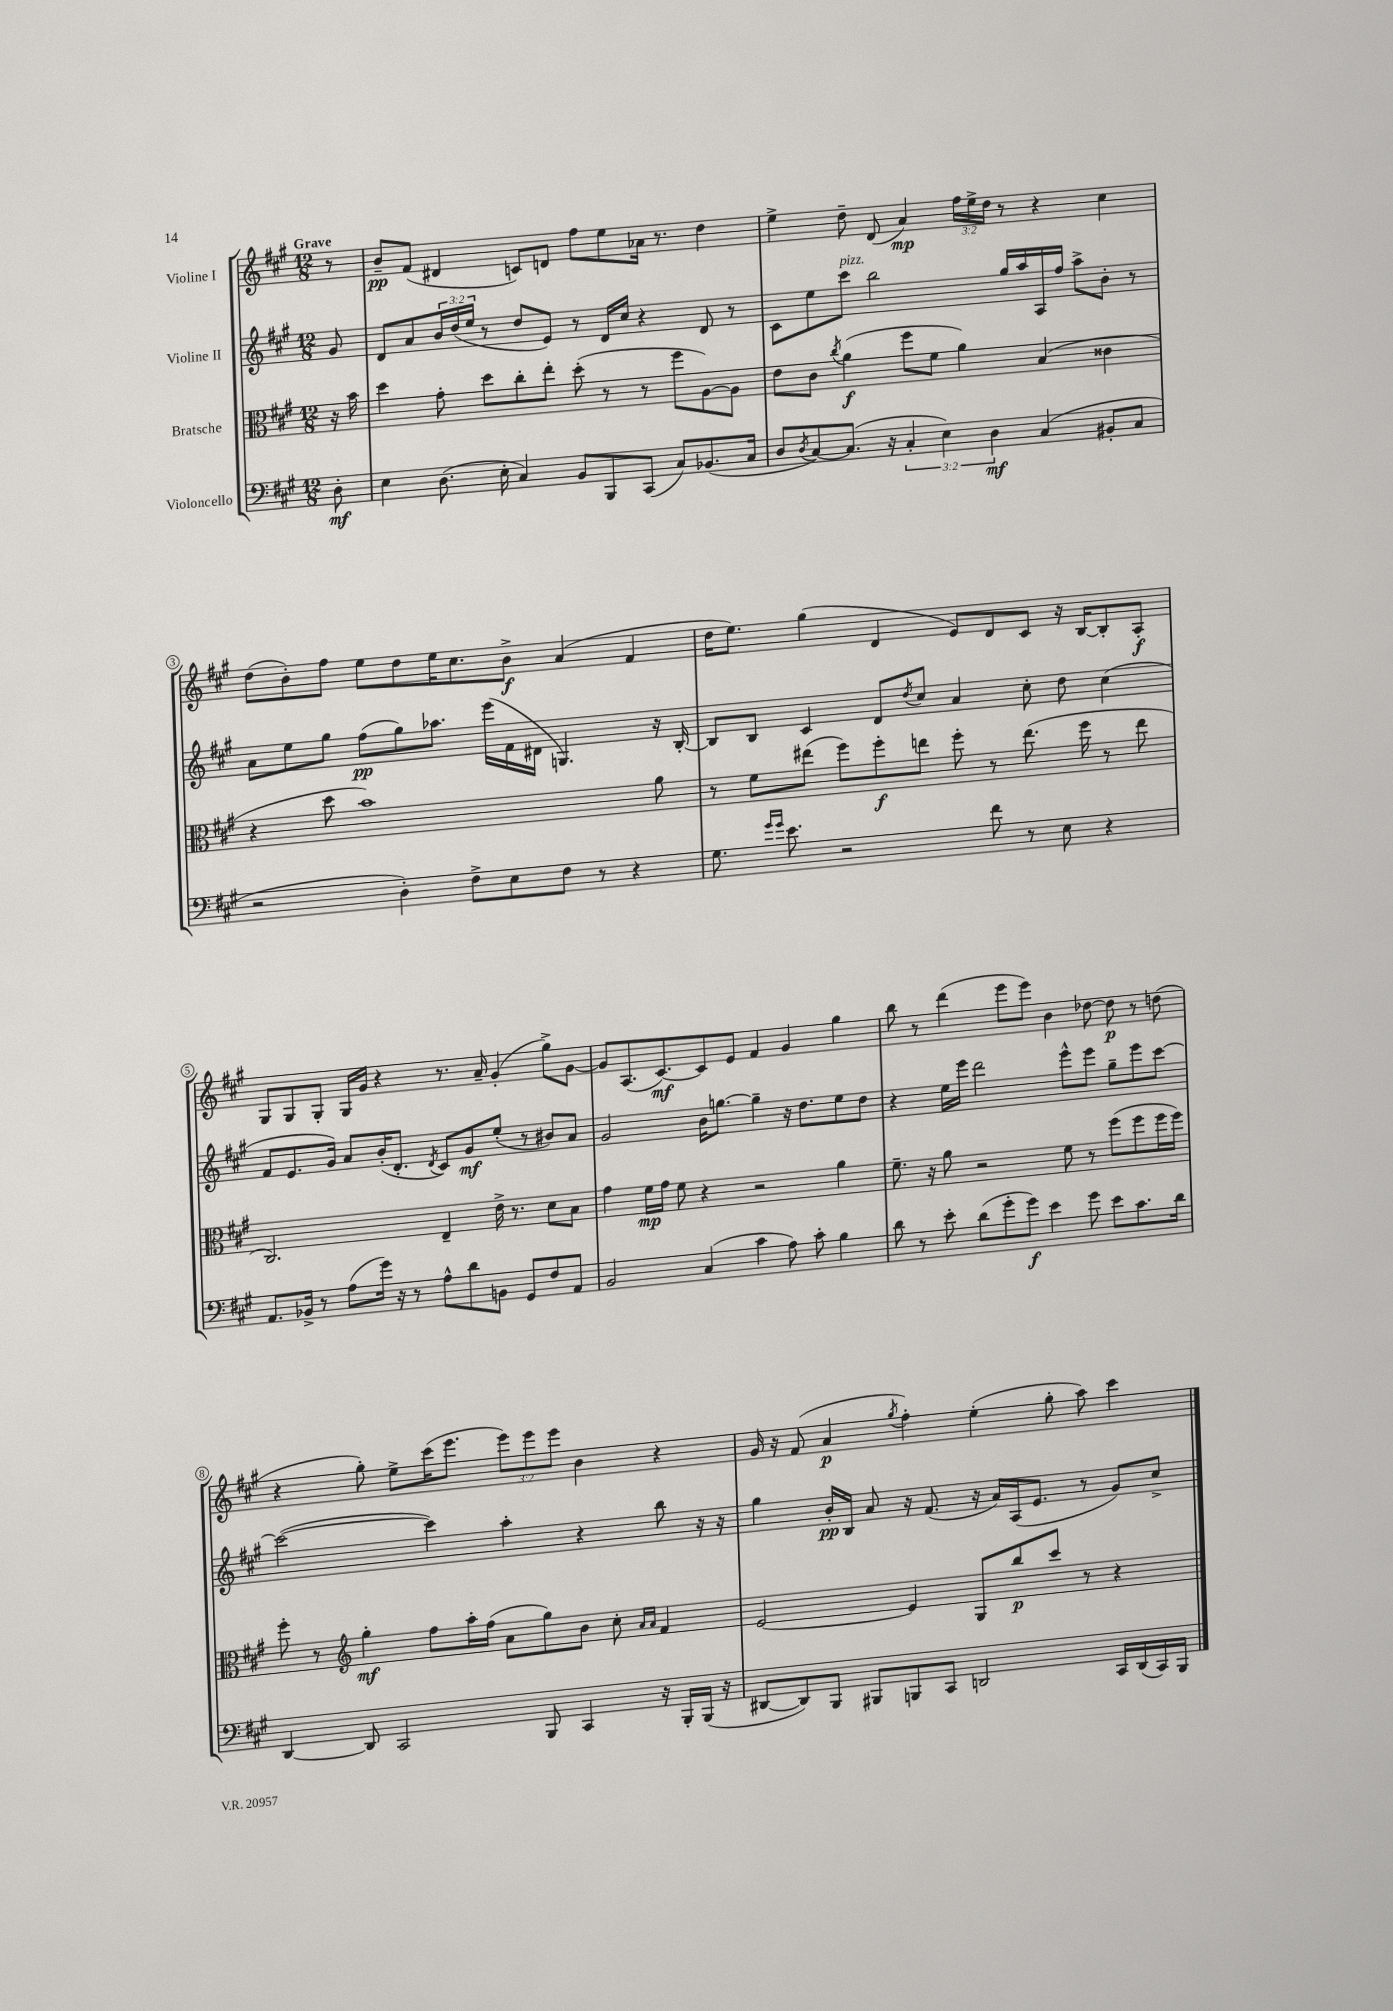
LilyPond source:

<<
\new StaffGroup <<
\new Staff = "s0" \with { instrumentName = "Violine I" } {
    \clef treble \key a \major \numericTimeSignature \time 12/8 \override Staff.TupletNumber.text = #tuplet-number::calc-fraction-text \partial 8 \tempo "Grave"
    r8 |
    b'8--\pp fis'8( dis'4 c'8) d'8 fis''8 e''8 aes'16 r8. d''4 |
    e''4-> d''8-- d'8( a'4\mp) \tuplet 3/2 { fis''16 e''16-> d''16 } r8 r4 cis''4 |
    d''8( b'8-.) fis''8 e''8 d''8 e''16 cis''8. b'8->\f a'4( fis'4 |
    d''16 e''8.) gis''4( d'4 e'8) d'8 cis'8 r16 b16~ b8-. a8-.\f |
    gis8 gis8 gis8-. gis16 gis'16 r4 r8. a'16-- gis'4-.( gis''8->) gis'8~ |
    gis'8 a8.( cis'8.~\mf) cis'8 e'8 fis'4 gis'4 gis''4 |
    b''8 r8 d'''4( e'''8 e'''8) b'4 des''8~ des''8\p r8 d''8( |
    r4 gis''8-.) e''8-> cis'''16( e'''8. \tuplet 3/2 { e'''8) e'''8 e'''8 } b'4 r4 |
    gis'16 r16 fis'8( a'4\p \acciaccatura { gis''8 } fis''4-.) e''4-.( gis''8-. a''8) cis'''4 \bar "|." |
}
\new Staff = "s1" \with { instrumentName = "Violine II" } {
    \clef treble \key a \major \numericTimeSignature \time 12/8 \override Staff.TupletNumber.text = #tuplet-number::calc-fraction-text \partial 8
    gis'8 |
    d'8 a'8 \tuplet 3/2 { b'16 d''16( e''16 } r8 d''8 e'8) r8 d'16 cis''16 r4 d'8 r8 |
    cis'8 e''8 cis'''8^\markup { \italic "pizz." } b''2 gis''16 a''16 a16 fis''16 a''8-> b'8-. r8 |
    a'8 e''8 gis''8 fis''8\pp( gis''8) aes''8. e'''16( fis'16 dis'16 g4.) r16 b16~-. |
    b8 b8 cis'4 d'8 \acciaccatura { d''8 } cis''8 a'4 cis''8-. d''8 cis''4( |
    fis'8 e'8. gis'16) a'8 b'16-.( d'8.-. \acciaccatura { d'8 } cis'8) gis'8\mf e''8-.( r8 bis'8) a'8 |
    gis'2 b'16 g''8.~ g''4-- r16 d''8. e''8 d''8 |
    r4 e''16 e'''16 d'''2 e'''8-^ e'''8 gis''8-- e'''8 cis'''8~ |
    cis'''2~( cis'''4) a''4-. r4 b''8 r16 r16 |
    gis''4 b'16-.\pp b16 a'8 r16 fis'8.( r16 a'16) a16( e'8. r8 gis'8) cis''8-> \bar "|." |
}
\new Staff = "s2" \with { instrumentName = "Bratsche" } {
    \clef alto \key a \major \numericTimeSignature \time 12/8 \partial 8
    r16 b'16 |
    d''4 gis'8-. d''8 cis''8-. e''8-. d''8-.( r8 r8 fis''8 a8~) a8 |
    e'8 cis'8 \acciaccatura { cis''8 } a'4\f( fis''8 fis'8 a'4) b4( cisis'4 |
    r4 d''8 b'1) a'8 |
    r8 fis'8 eis''8( fis''8) fis''8-.\f e''8 fis''8-. r8 e''8.( fis''16 r8 e''8 |
    cis2.) e4-- e'16-> r8. d'8 b8 |
    gis'4 fis'16\mp gis'16 fis'8 r4 r2 a'4 |
    fis'8.-- r16 a'8 r2 fis'8 r8 fis''8( fis''8 fis''16 fis''16) |
    fis''8-. r8 \clef treble gis''4-.\mf fis''8 a''16-. fis''16( a'8 gis''8) b'8 cis''8-. \grace { a'16 a'16 } fis'4 |
    e'2~ e'4 gis8 b''8\p cis'''8 r8 r4 \bar "|." |
}
\new Staff = "s3" \with { instrumentName = "Violoncello" } {
    \clef bass \key a \major \numericTimeSignature \time 12/8 \override Staff.TupletNumber.text = #tuplet-number::calc-fraction-text \partial 8
    d8-.\mf |
    e4 d8.( e16-. cis4) b,8 b,,8 cis,8( cis8) bes,8.( cis16 |
    d8 \acciaccatura { d8 } cis8~) cis8.( r16 \tuplet 3/2 { cis4-. e4) d4\mf } cis4( bis,8-. cis8 |
    r2 d4-.) fis8-> e8 fis8 r8 r4 |
    gis8. \grace { gis'16 gis'16 } e'8. r2 fis'8 r8 e8 r4 |
    a,8. bes,16-> r8 a8( gis'16) r16 r8 a8-^ d'8 b,8 gis,8 fis8 a,8 |
    b,2 cis4( cis'4 a8) cis'8-. b4 |
    d'8 r8 e'8-. d'8( gis'8-. gis'8\f) e'4 gis'8 e'8 cis'8. d'16 |
    d,4~ d,8 cis,2 b,,8 cis,4 r16 b,,16-. b,,16( r16 |
    dis,8~ dis,8) b,,8 bis,,8 b,,8 cis,8 d,2 cis,16 d,16( cis,16) b,,16 \bar "|." |
}
>>
>>
\layout { \context { \Score \override BarNumber.stencil = #(make-stencil-circler 0.1 0.3 ly:text-interface::print) } }
